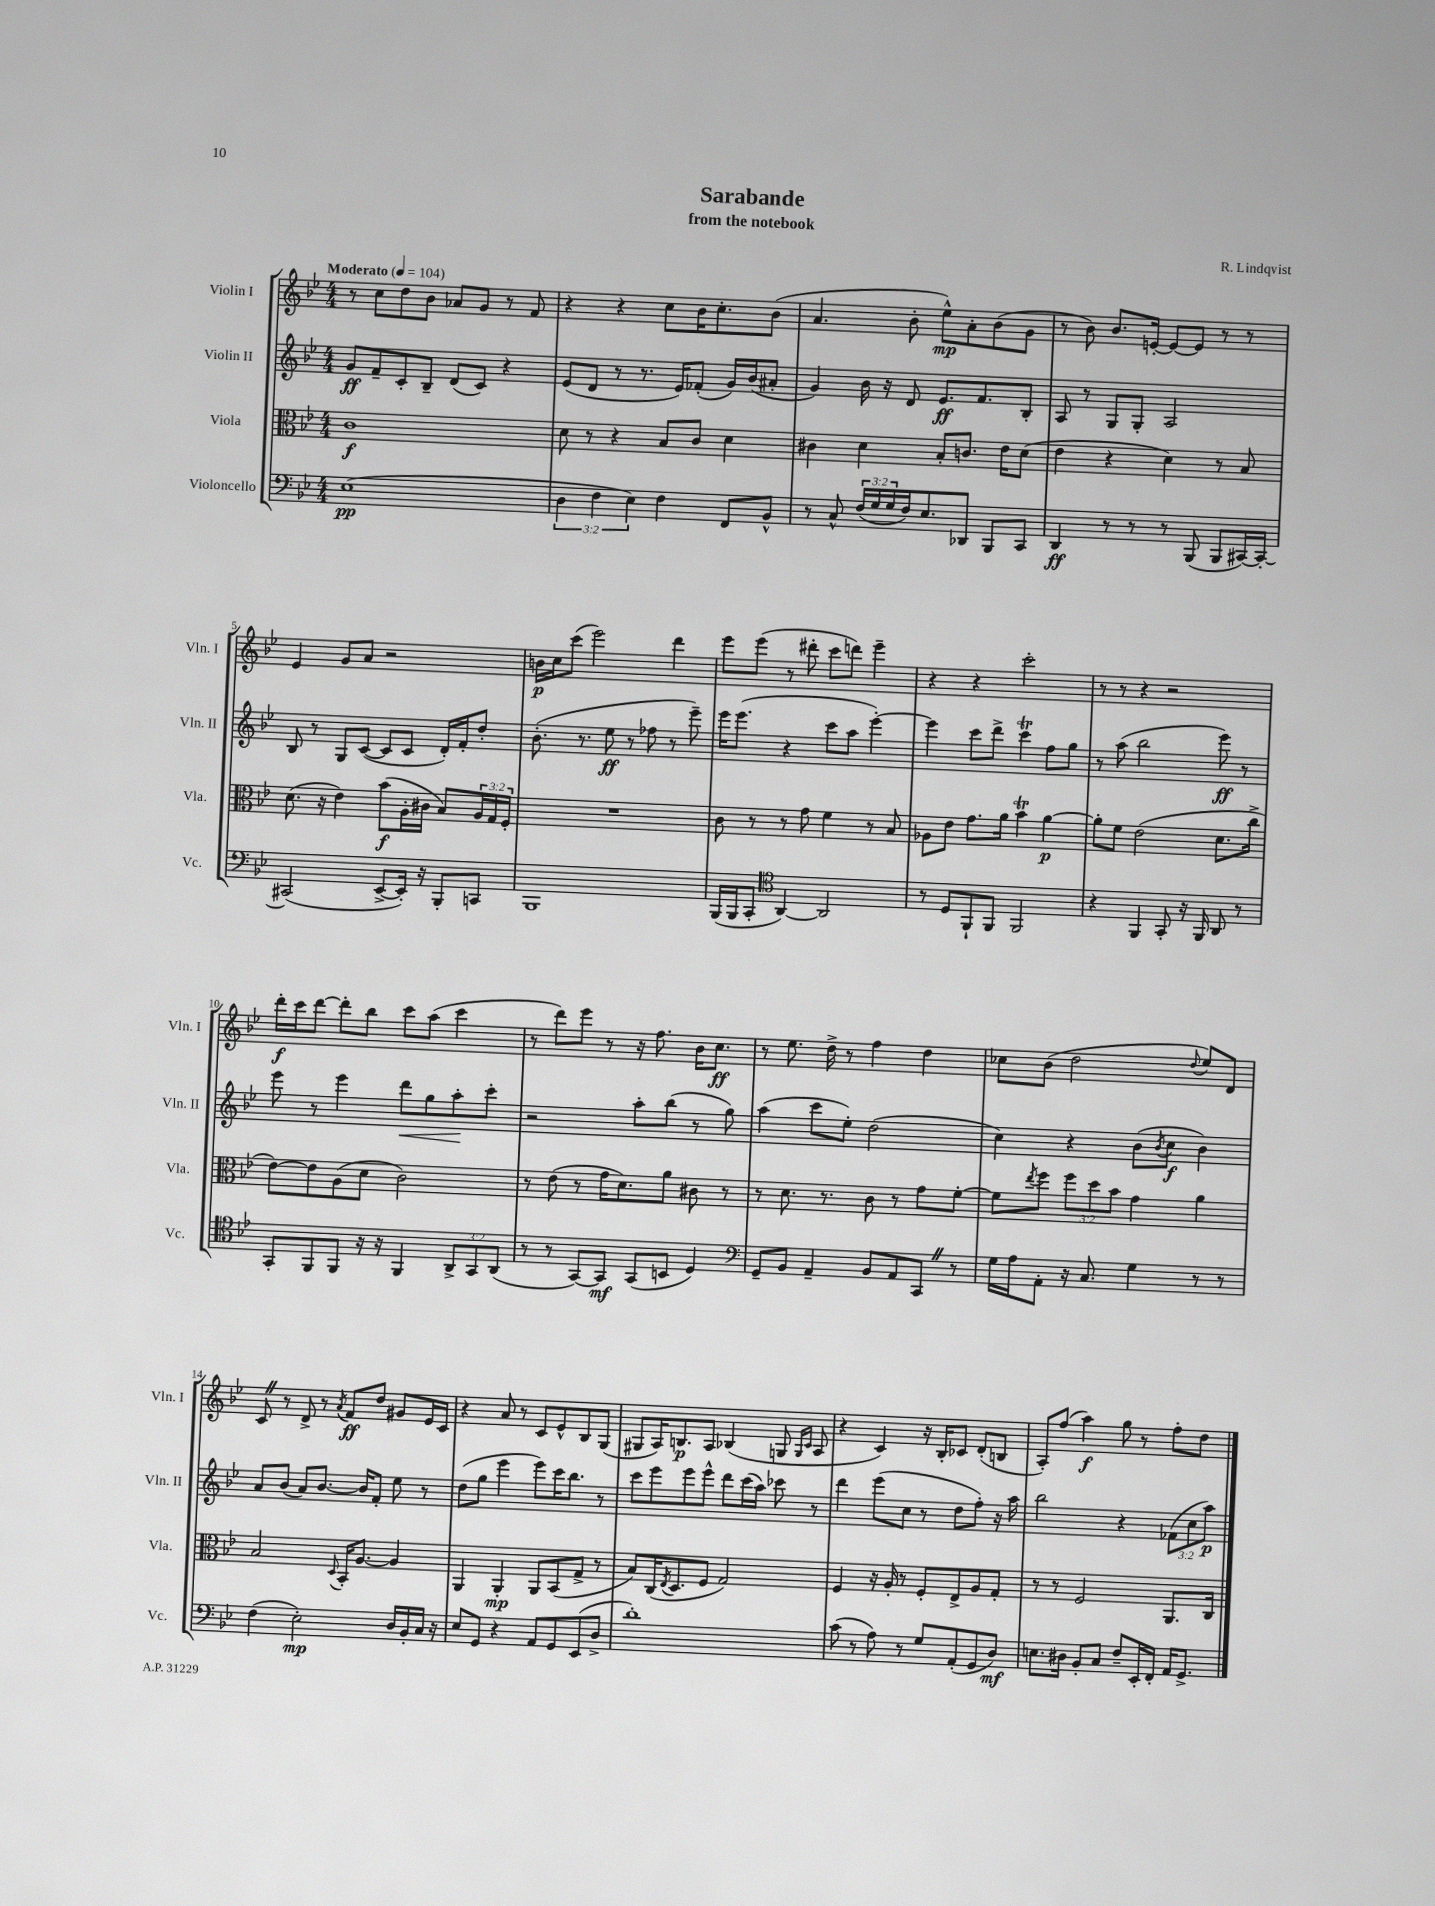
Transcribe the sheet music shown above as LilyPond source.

\header { title = "Sarabande" composer = "R. Lindqvist" subtitle = "from the notebook" }
<<
\new StaffGroup <<
\new Staff = "s0" \with { instrumentName = "Violin I" shortInstrumentName = "Vln. I" } {
    \clef treble \key bes \major \numericTimeSignature \time 4/4 \tempo "Moderato" 4 = 104
    r8 c''8 d''8 bes'8 aes'8 g'8 r8 f'8 |
    r4 r4 c''8 bes'16 c''8.-. bes'8( |
    a'4. bes'8-. ees''8-^\mp) a'8-. bes'8( g'8 |
    r8 bes'8) bes'8. e'16~-. e'8~ e'8 r8 r8 |
    ees'4 g'8 a'8 r2 |
    b'16\p c''16 c'''8( ees'''2) d'''4 |
    ees'''8 ees'''8( r8 dis'''8-. c'''8 d'''8) ees'''4-- |
    r4 r4 c'''2-. |
    r8 r8 r4 r2 |
    d'''16-.\f c'''16 d'''8~ d'''8-. bes''8 c'''8 a''8( c'''4 |
    r8 d'''8) ees'''8 r8 r16 f''8. bes'16 c''8.\ff |
    r8 ees''8. d''16-> r8 f''4 d''4 |
    ces''8 bes'8( d''2 \appoggiatura { d''8 } ees''8) d'8 |
    c'8 \once \override BreathingSign.text = \markup { \musicglyph "scripts.caesura.straight" } \breathe r8 d'8-> r8 \acciaccatura { a'8 } f'8\ff d''8 gis'8 ees'16 c'16 |
    r4 a'8 r8 c'8 ees'8-^ bes8 g8( |
    gis8 a16) b8.\p a8 bes4( g8 \grace { g16 c'16 } a8 |
    r4 c'4) r16 bes16-. ces'8 d'8-.( b8 |
    a8-.) f''8( a''4\f) g''8 r8 f''8-. d''8 \bar "|." |
}
\new Staff = "s1" \with { instrumentName = "Violin II" shortInstrumentName = "Vln. II" } {
    \clef treble \key bes \major \numericTimeSignature \time 4/4 \override Staff.TupletNumber.text = #tuplet-number::calc-fraction-text
    g'8\ff f'8-- c'8-. bes8-- d'8( c'8) r4 |
    ees'8( d'8 r8 r8. ees'16) fes'8-.( g'16) bes'16( ais'8-. |
    g'4) bes'16 r16 d'8 ees'8.\ff f'8. bes8-. |
    a8 r8 g8 g8-. a2 |
    bes8 r8 g8 c'8~( c'8 c'8 d'16-.) f'16-. d''8-. |
    bes'8.-.( r8. ees''8\ff r8 fes''8 r8 ees'''8--) |
    ees'''16 ees'''8.( r4 c'''8 a''8 ees'''4~-.) |
    ees'''4 c'''8 d'''8-> c'''4\trill f''8 g''8 |
    r8 a''8( bes''2 ees'''8\ff) r8 |
    ees'''8 r8 ees'''4 d'''8\< g''8 a''8-.\! c'''8-. |
    r2 a''8-. bes''8( r8 g''8) |
    a''4( c'''8 ees''8-.) d''2( |
    c''4) r4 bes'8( \acciaccatura { bes'8 } c''8\f bes'4) |
    a'8 bes'8( a'8) bes'8.~ bes'16 f'8-. ees''8 r8 |
    d''8( g''8 ees'''4 ees'''8) c'''16 bes''8. r8 |
    c'''8 ees'''8 ees'''8 ees'''8-^ d'''8 c'''16( a''16) ces'''8 r8 |
    d'''4 ees'''8( c''8 r8 d''8 f''8-.) r16 a''16 |
    bes''2 r4 \tuplet 3/2 { fes'8( c''8 a''8\p) } \bar "|." |
}
\new Staff = "s2" \with { instrumentName = "Viola" shortInstrumentName = "Vla." } {
    \clef alto \key bes \major \numericTimeSignature \time 4/4 \override Staff.TupletNumber.text = #tuplet-number::calc-fraction-text
    c'1\f |
    d'8 r8 r4 bes8 c'8 d'4 |
    cis'4 d'4 bes8-. c'8. ees'16 d'8( |
    ees'4 r4 d'4) r8 bes8 |
    d'8.( r16 ees'4) bes'8\f( a16-. cis'16 bes8) \tuplet 3/2 { a16 g16 f16-. } |
    R1 |
    c'8 r8 r8 g'8 f'4 r8 bes8 |
    aes8 ees'8 g'8. a'16 bes'4\trill a'4~\p |
    a'8-. f'8 ees'2( d'8. c''16-> |
    ees'8~) ees'8 a8( d'8 c'2) |
    r8 ees'8( r8 g'16 d'8.) a'8 cis'8 r8 |
    r8 d'8. r8. c'8 r8 g'8 f'8~-. |
    f'8 \acciaccatura { ees''8 } f''8 \tuplet 3/2 { f''8 d''8 bes'8 } g'4 a'4 |
    bes2 \appoggiatura { d8 } bes,16-. a8.~ a4 |
    a,4 a,4-.\mp a,8 bes,8( g8-> r8 |
    bes8) c16( \acciaccatura { ees8 } d8. f8 g2) |
    f4 r16 a16-. r8 f8-. ees8-> a8 g8-. |
    r8 r8 f2 a,8. c16 \bar "|." |
}
\new Staff = "s3" \with { instrumentName = "Violoncello" shortInstrumentName = "Vc." } {
    \clef bass \key bes \major \numericTimeSignature \time 4/4 \override Staff.TupletNumber.text = #tuplet-number::calc-fraction-text
    ees1\pp( |
    \tuplet 3/2 { d4 f4 ees4) } f4 f,8 bes,8-^ |
    r8 c8-^ \tuplet 3/2 { f16( g16 g16 } f16) ees8. des,8 bes,,8 c,8 |
    d,4\ff r8 r8 r8 bes,,8( bes,,8 cis,16~) cis,16~-. |
    cis,2( ees,8~-> ees,16-.) r16 bes,,8-. c,8 |
    bes,,1 |
    bes,,16( bes,,16 c,8-. \clef tenor a,4~) a,2 |
    r8 d8 f,8-! f,8 f,2 |
    r4 f,4 g,8-. r16 f,16 a,8 r8 |
    g,8-. f,8 f,8 r16 r16 f,4 \tuplet 3/2 { a,8-> g,8 a,8( } |
    r8 r8 g,8~) g,8\mf g,8( b,8 d4) |
    \clef bass g,8-- bes,8 a,4-- bes,8 a,8 c,8 \once \override BreathingSign.text = \markup { \musicglyph "scripts.caesura.straight" } \breathe r8 |
    g16 a16 a,8-. r16 c8. g4 r8 r8 |
    f4( ees2-.\mp) d16 bes,16-. c16 r16 |
    ees8 g,8 r4 a,8 g,8 ees,8( d8-> |
    d'1-.) |
    c'8( r8 a8) r8 g8 a,8-.( g,8 d8\mf) |
    e8. dis16 bes,8-. c8 f8-- ees,16-. f,16-. a,16 g,8.-> \bar "|." |
}
>>
>>
